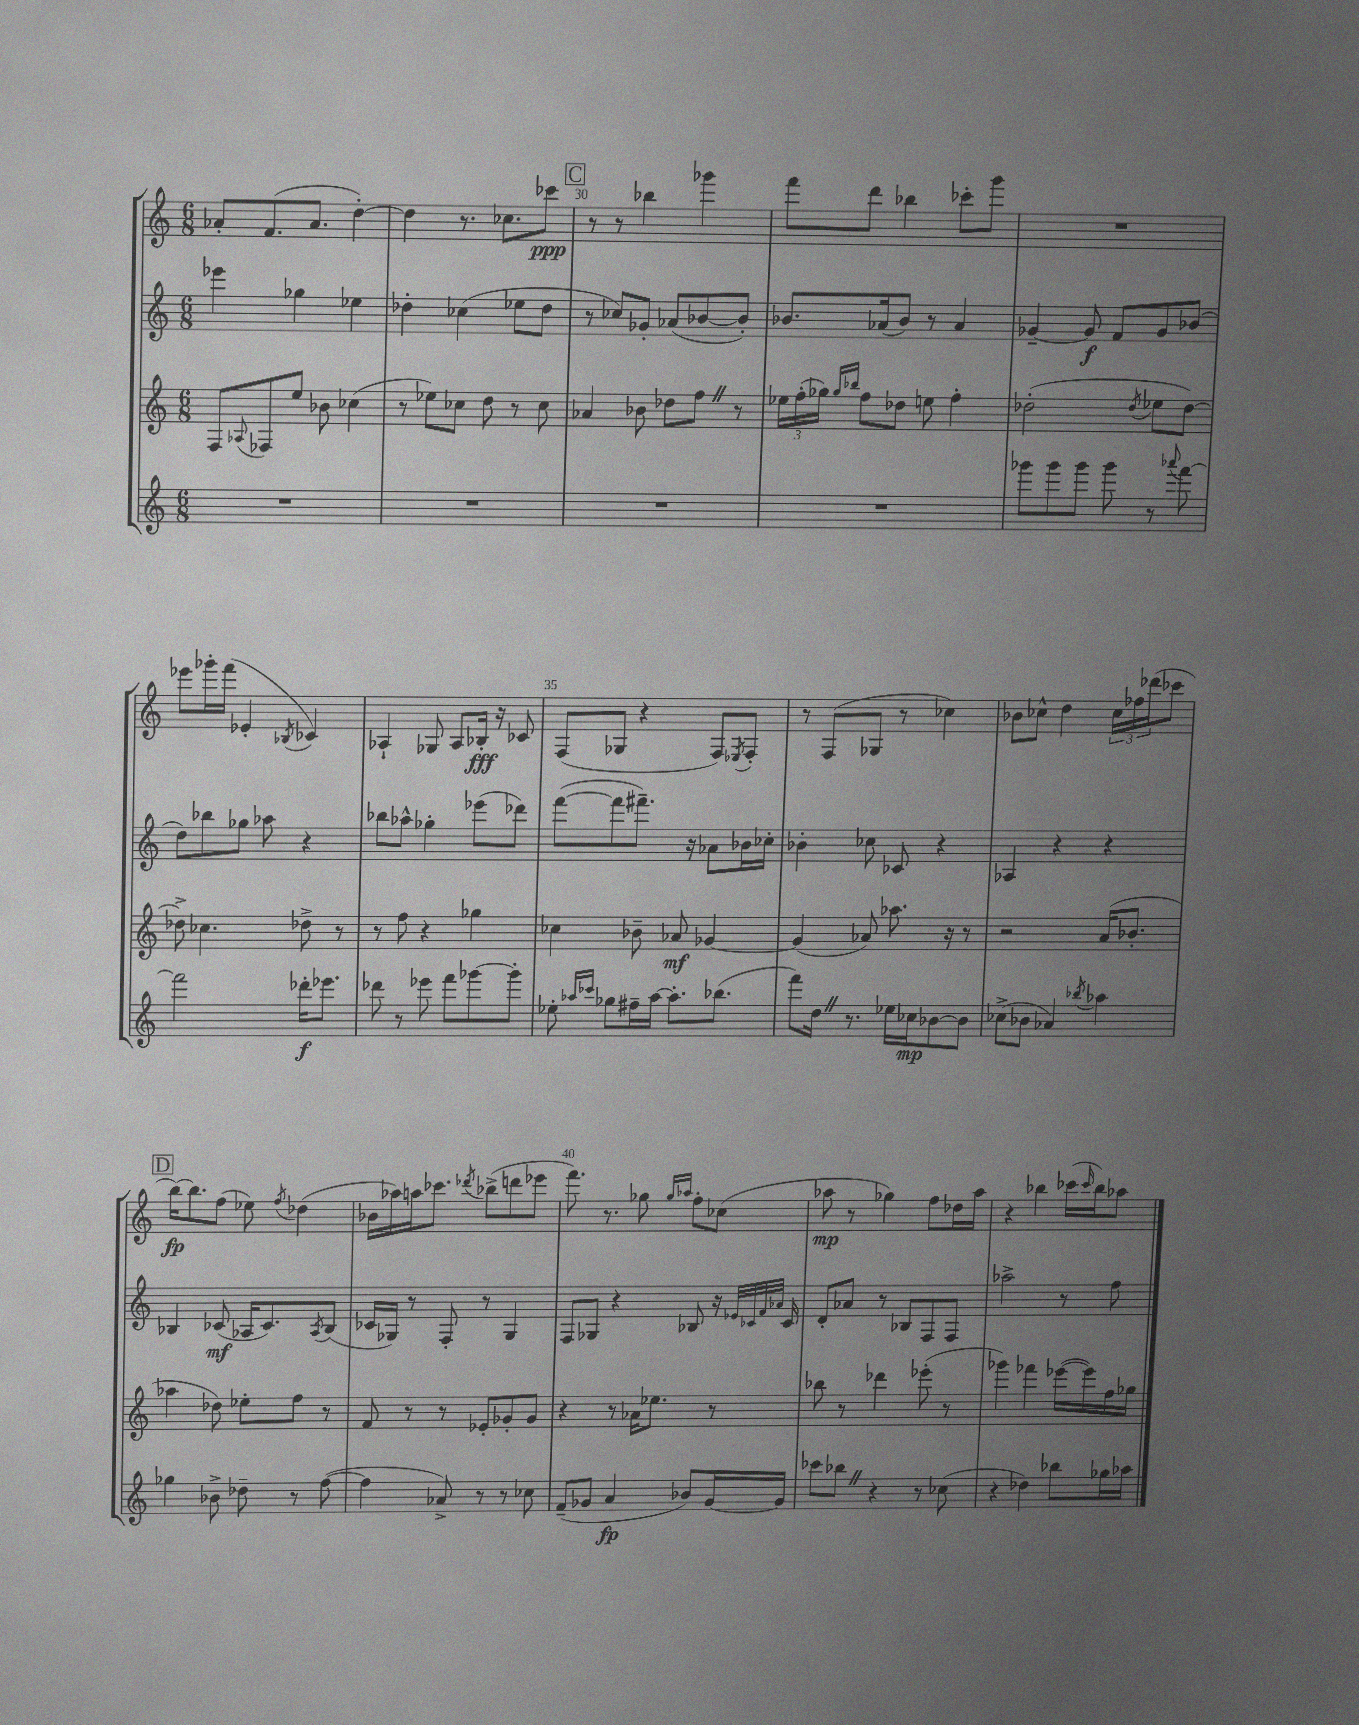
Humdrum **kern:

**kern	**dynam	**kern	**dynam	**kern	**dynam	**kern	**dynam
*part4	*part4	*part3	*part3	*part2	*part2	*part1	*part1
*staff4	*staff4	*staff3	*staff3	*staff2	*staff2	*staff1	*staff1
*clefG2	*	*clefG2	*	*clefG2	*	*clefG2	*
*k[]	*	*k[]	*	*k[]	*	*k[]	*
*M6/8	*	*M6/8	*	*M6/8	*	*M6/8	*
=28	=28	=28	=28	=28	=28	=28	=28
2.r	.	8F/L	.	4eee-X\	.	8a-X'/L	.
.	.	8qqA-X/	.	.	.	.	.
.	.	8F-X/	.	.	.	(8.f/	.
.	.	8ee/J	.	4gg-X\	.	.	.
.	.	.	.	.	.	8.a-/J	.
.	.	8b-X\	.	.	.	.	.
.	.	(4cc-X\	.	4ee-X\	.	[4dd'\)	.
=29	=29	=29	=29	=29	=29	=29	=29
2.r	.	8r	.	4dd-X'\	.	4dd\]	.
.	.	8ee-X\L)	.	.	.	.	.
.	.	8cc-X\J	.	(4cc-X\	.	8.r	.
.	.	8dd\	.	.	.	.	.
.	.	.	.	.	.	8.cc-X\L	.
.	.	8r	.	8ee-X\L	.	.	.
.	.	8cc-\	.	8dd-\J	.	8ccc-X\J	ppp
!!LO:REH:place=s1:t=C
=30	=30	=30	=30	=30	=30	=30	=30
2.r	.	4a-X/	.	8r	.	8r	.
.	.	.	.	8cc-X/L)	.	8r	.
.	.	8b-X\	.	8g-X'/J	.	4bb-X\	.
.	.	8dd-X\L	.	(8a-X/L	.	.	.
.	.	8ffZ\J	.	[8b-X/	.	4ggg-X\	.
.	.	8r	.	8b-'/J])	.	.	.
=31	=31	=31	=31	=31	=31	=31	=31
2.r	.	24ee-X\LL	.	8.b-X/L	.	8fff\L	.
.	.	(24ff'\	.	.	.	.	.
.	.	24gg-X\JJ)	.	.	.	.	.
.	.	16qqgg-/LL	.	.	.	.	.
.	.	16qqbb-X/JJ	.	.	.	.	.
.	.	8ff\L	.	.	.	8ddd\J	.
.	.	.	.	(16a-X/k	.	.	.
.	.	8dd-X\J	.	8b-/J)	.	4bb-X\	.
.	.	8een\	.	8r	.	.	.
.	.	4ff'\	.	4a-/	.	8ccc-X'\L	.
.	.	.	.	.	.	8ggg\J	.
=32	=32	=32	=32	=32	=32	=32	=32
8ggg-X\L	.	(2dd-X'\	.	[4g-X~/	.	2.r	.
8ggg-\	.	.	.	.	.	.	.
8ggg-\J	.	.	.	8g-/]	f	.	.
8ggg-\	.	.	.	8f/L	.	.	.
.	.	8qdd-/	.	.	.	.	.
8r	.	8ee-X\L	.	8g-/	.	.	.
8qqaaa-X/	.	.	.	.	.	.	.
[8fff\	.	[8dd-\J)	.	(8b-X/J	.	.	.
!!LO:LB:g=z
=33	=33	=33	=33	=33	=33	=33	=33
2fff\]	.	8dd-X^\]	.	8dd\L)	.	8eee-X\L	.
.	.	4.cc-X\	.	8bb-X\	.	16ggg-X'\L	.
.	.	.	.	.	.	(16fff\JJ	.
.	.	.	.	8gg-X\J	.	4e-X'/	.
.	.	.	.	8aa-X\	.	.	.
.	.	.	.	.	.	8qB-X/	.
16ddd-X'\KL	f	8dd-X^\	.	4r	.	4c-X/)	.
8.eee-X\J	.	.	.	.	.	.	.
.	.	8r	.	.	.	.	.
=34	=34	=34	=34	=34	=34	=34	=34
8ddd-X\	.	8r	.	8bb-X\L	.	4A-X`/	.
8r	.	8ff\	.	8aa-X^^\J	.	.	.
8eee-X\	.	4r	.	4gg-X'\	.	8G-X/	.
8fff\L	.	.	.	.	.	8A-/L	.
[8ggg-X\	.	4gg-X\	.	(8eee-X\L	.	16B-X'/Jk	fff
.	.	.	.	.	.	16r	.
8ggg-'\J]	.	.	.	8ddd-X\J)	.	8c-X/	.
=35	=35	=35	=35	=35	=35	=35	=35
8ee-X'\	.	4cc-X\	.	([8fff\L	.	(8F/L	.
16qqaa-X/LL	.	.	.	.	.	.	.
16qqccc-X/JJ	.	.	.	.	.	.	.
8gg-X\L	.	.	.	8fff\]	.	8G-X/J	.
16ff#X~\L	.	8b-X~\	.	8.fff#X~\J)	.	4r	.
[16aa-\JJ	.	.	.	.	.	.	.
8.aa-'\L]	.	8a-X/	mf	.	.	.	.
.	.	.	.	16r	.	.	.
.	.	[4g-X/	.	8a-X\L	.	8F/L)	.
(8.bb-X\J	.	.	.	.	.	.	.
.	.	.	.	.	.	8qE-X/	.
.	.	.	.	16b-X\L	.	8F'/J	.
.	.	.	.	16cc-X'\JJ	.	.	.
=36	=36	=36	=36	=36	=36	=36	=36
8fff\L)	.	(4g-/]	.	4b-X'\	.	8r	.
16ddZ\Jk	.	.	.	.	.	(8F/L	.
8.r	.	.	.	.	.	.	.
.	.	8a-X/)	.	8cc-X\	.	8G-X/J	.
16ee-X\LL	.	8.aa-X\	.	8c-X/	.	8r	.
16cc-X\J	mp	.	.	.	.	.	.
[8b-X\	.	.	.	4r	.	4cc-X\)	.
.	.	16r	.	.	.	.	.
8b-\J]	.	8r	.	.	.	.	.
=37	=37	=37	=37	=37	=37	=37	=37
(8cc-X^\L	.	2r	.	4A-X/	.	8b-X\L	.
8b-X\J	.	.	.	.	.	8cc-X^^\J	.
4a-X/)	.	.	.	4r	.	4dd\	.
8qbb-X/	.	.	.	.	.	.	.
4aa-X\	.	(16a/KL	.	4r	.	24cc-\LL	.
.	.	.	.	.	.	24ff-X\	.
.	.	8.b-X'/J	.	.	.	.	.
.	.	.	.	.	.	(24ddd-X\J	.
.	.	.	.	.	.	8ccc-X\J	.
!!LO:LB:g=z
!!LO:REH:place=s1:t=D
=38	=38	=38	=38	=38	=38	=38	=38
4gg-X\	.	4aa-X\	.	4B-X/	.	[16bb\KL)	fp
.	.	.	.	.	.	8.bb\]	.
8b-X^\	.	8dd-X\)	.	(8c-X/	mf	(8ff\J	.
8dd-X~\	.	8ee-X'\L	.	16A-X/KL	.	8ee-X\)	.
.	.	.	.	8.c-/)	.	.	.
.	.	.	.	.	.	8qff/	.
8r	.	8ff\J	.	.	.	(4dd-X\	.
.	.	.	.	8qA-/	.	.	.
([8ff\	.	8r	.	(8B-/J	.	.	.
=39	=39	=39	=39	=39	=39	=39	=39
4ff\]	.	8f/	.	16c-X/LL	.	16b-X\LL	.
.	.	.	.	16G-X/JJ)	.	16aa-X\)	.
.	.	8r	.	8r	.	16aan\J	.
.	.	.	.	.	.	8.ccc-X\J	.
8a-X^/)	.	8r	.	8F'/	.	.	.
.	.	.	.	.	.	8qddd-X/	.
8r	.	8e-X'/L	.	8r	.	(8bb-X^\L	.
8r	.	8g-X'/	.	4G-/	.	8dddn\	.
8cc-X\	.	8g-/J	.	.	.	8eee-X\J	.
=40	=40	=40	=40	=40	=40	=40	=40
(8f~/L	.	4r	.	8F/L	.	8.fff\)	.
8g-X/J	.	.	.	8G-X/J	.	.	.
.	.	.	.	.	.	8.r	.
4a/	fp	8r	.	4r	.	.	.
.	.	16a-X\KL	.	.	.	8gg-X\	.
.	.	8.ee-X\J	.	.	.	.	.
.	.	.	.	.	.	16qqgg-/LL	.
.	.	.	.	.	.	16qqaa-X/JJ	.
8b-X/L)	.	.	.	8B-X/	.	8ff'\L	.
[16g-/L	.	8r	.	16r	.	(8cc-X\J	.
.	.	.	.	32qqe-X/LLL	.	.	.
.	.	.	.	32qqc-X/	.	.	.
.	.	.	.	32qqf/	.	.	.
.	.	.	.	32qqa-X/JJJ	.	.	.
16g-/JJ]	.	.	.	16c-/	.	.	.
=41	=41	=41	=41	=41	=41	=41	=41
8ccc-X\L	.	8bb-X\	.	8d'/L	.	8aa-X\	mp
8bb-XZ\J	.	8r	.	8a-X/J	.	8r	.
4r	.	4ddd-X\	.	8r	.	4gg-X\)	.
.	.	.	.	8B-X/L	.	.	.
8r	.	(8eee-X'\	.	8F/	.	8ff\L	.
(8cc-X\	.	8r	.	8F/J	.	16dd-X\L	.
.	.	.	.	.	.	16aa-\JJ	.
=42	=42	=42	=42	=42	=42	=42	=42
4r	.	4ggg-X\)	.	2aa-X^\	.	4r	.
4dd-X\)	.	4fff-X\	.	.	.	4bb-X\	.
8bb-X\L	.	([16eee-X\LL	.	8r	.	(16ccc-X\LL	.
.	.	.	.	.	.	16qqccc-/	.
.	.	16eee-\])	.	.	.	16bb-\J)	.
16gg-X\L	.	16ff\	.	8ff\	.	8aa-X\J	.
16aa-X\JJ	.	16gg-X\JJ	.	.	.	.	.
==	==	==	==	==	==	==	==
*-	*-	*-	*-	*-	*-	*-	*-
